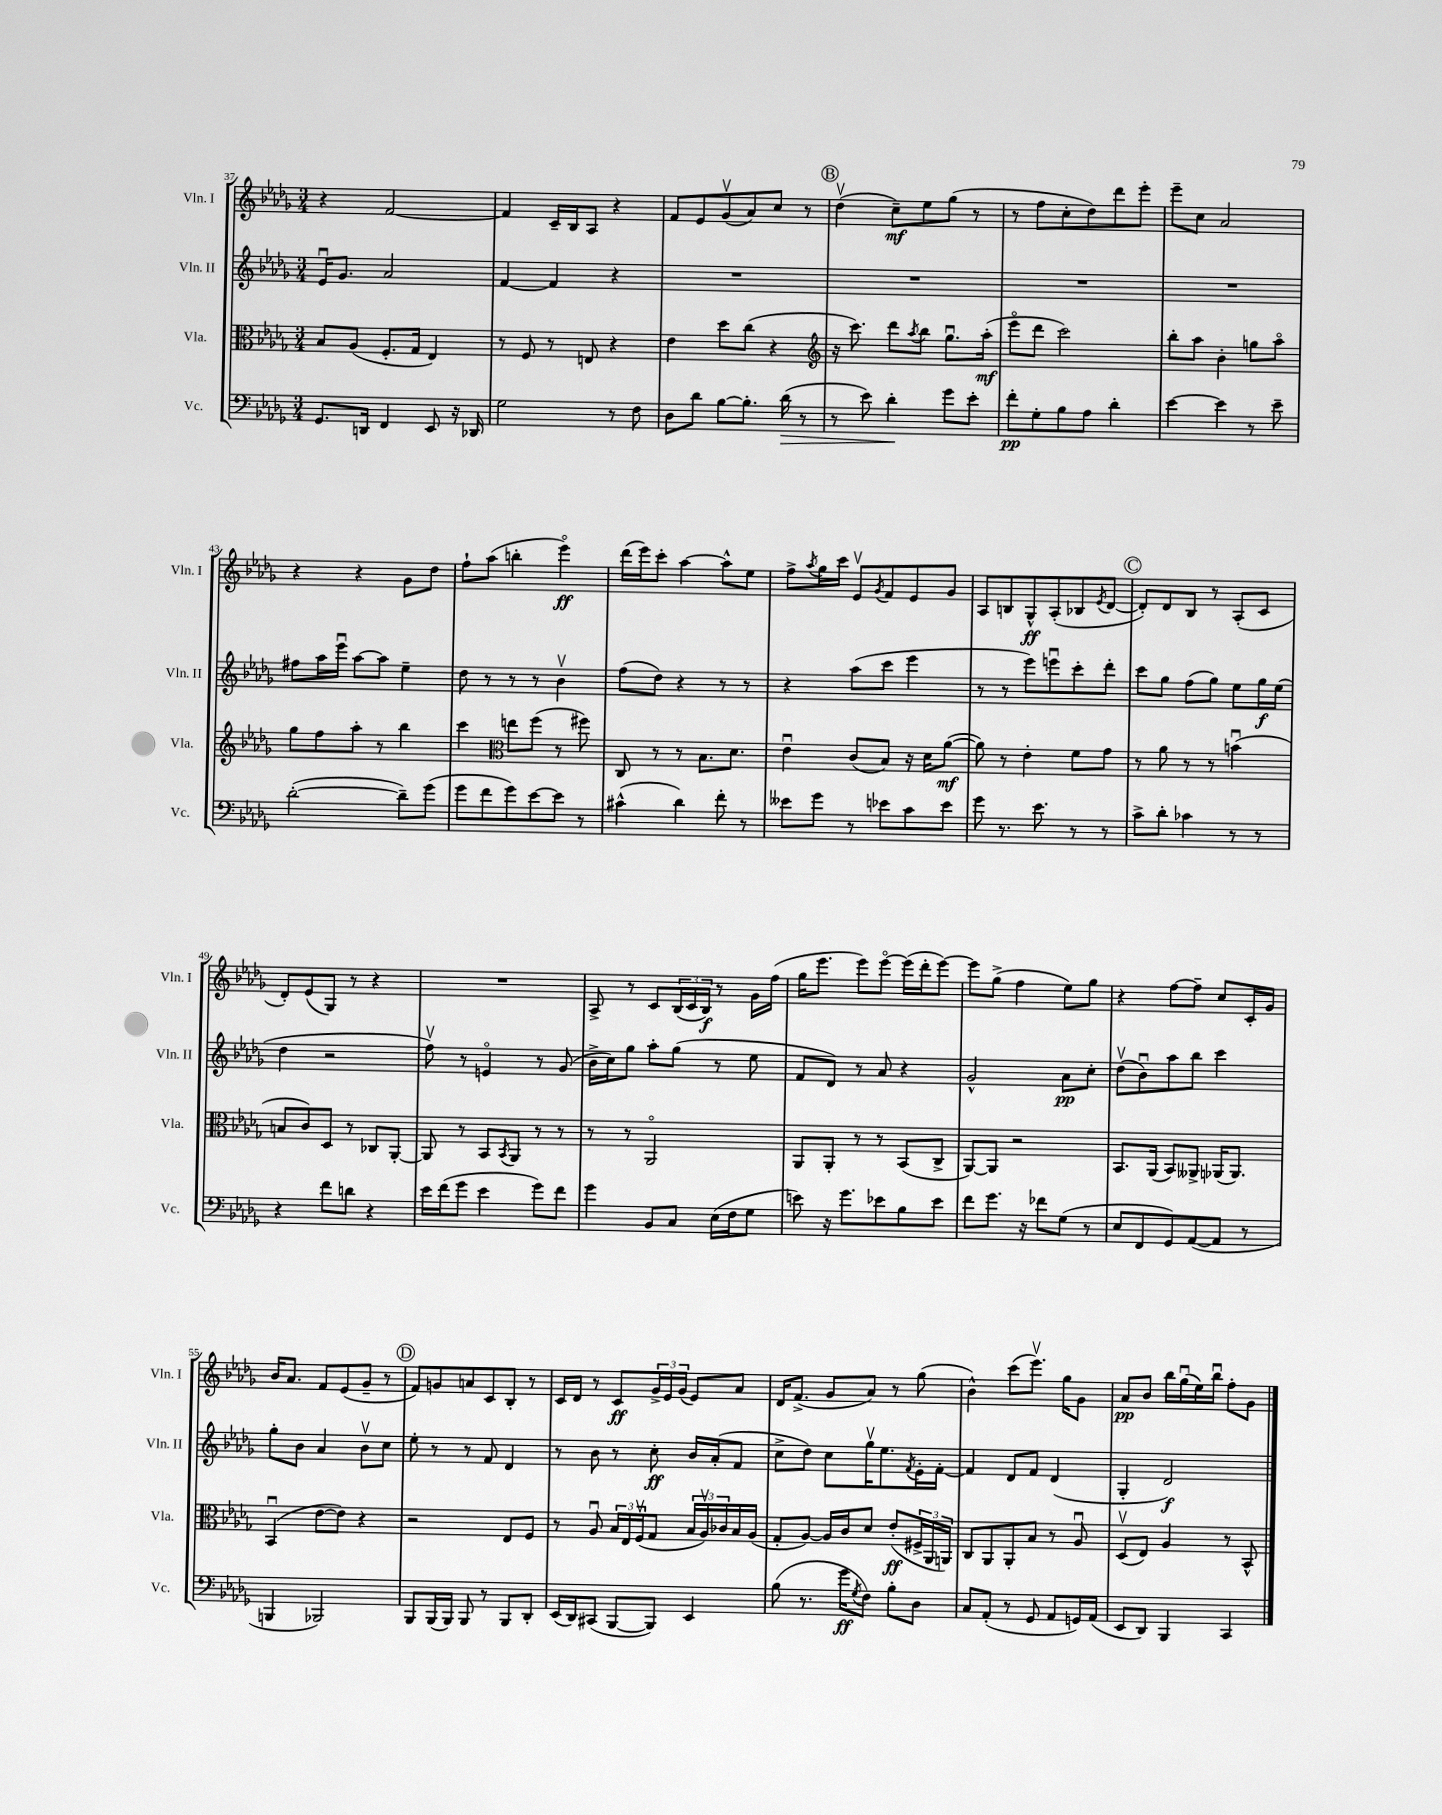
<<
\new StaffGroup <<
\new Staff = "s0" \with { instrumentName = "Vln. I" shortInstrumentName = "Vln. I" } {
    \clef treble \key des \major \numericTimeSignature \time 3/4
    r4 f'2~ |
    f'4 c'16-- bes16 aes8 r4 |
    f'8 ees'8 ges'8\upbow( aes'8) c''8 r8 |
    \mark \markup { \circle "B" } des''4\upbow( c''8--\mf) ees''8 ges''8( r8 |
    r8 f''8 c''8-. des''8) des'''8 ees'''8-. |
    ees'''8-- c''8 aes'2 |
    r4 r4 ges'8 des''8 |
    f''8-! aes''8( b''4-. ees'''4\flageolet\ff) |
    des'''16( ees'''16) c'''8-. aes''4~ aes''8-^ ees''8 |
    f''8-> \acciaccatura { aes''8 } ges''16 c'''16 ees'8\upbow \acciaccatura { ges'8 } f'8 ees'8 ges'8 |
    aes8 b8 ges8-^\ff aes8-.( bes8 \acciaccatura { ees'8 } des'8~ |
    \mark \markup { \circle "C" } des'8-.) des'8 bes8 r8 aes8-.( c'8 |
    des'8-.) ees'8( ges8) r8 r4 |
    R2. |
    aes8-> r8 c'8 \tuplet 3/2 { bes16( c'16 bes16\f) } r8 ges'16 f''16( |
    ges''16 ees'''8. ees'''8) ees'''8~\flageolet ees'''16( des'''16-. ees'''8~) |
    ees'''8 ges''8->( f''4 ees''8) ges''8 |
    r4 f''8~ f''8-- c''8 c'16-. ges'16 |
    bes'16 aes'8. f'8 ees'8( ges'8-- r8 |
    \mark \markup { \circle "D" } f'8) g'8 a'8 c'8 bes8-. r8 |
    c'16 des'16 r8 c'8\ff \tuplet 3/2 { ges'16-> ees'16 ges'16( } ees'8) aes'8 |
    des'16 f'8.->( ges'8 aes'8) r8 ges''8( |
    bes'4-^) c'''8( ees'''8.\upbow) ges''16 ges'8 |
    aes'8\pp bes'8 bes''16 ges''16\downbow( ees''16) bes''16\downbow f''8-. ges'8 \bar "|." |
}
\new Staff = "s1" \with { instrumentName = "Vln. II" shortInstrumentName = "Vln. II" } {
    \clef treble \key des \major \numericTimeSignature \time 3/4
    ees'16\downbow ges'8. aes'2 |
    f'4~ f'4 r4 |
    R2. |
    \mark \markup { \circle "B" } R2. |
    R2. |
    R2. |
    fis''8 aes''16 ees'''16\downbow aes''8~ aes''8 ees''4-- |
    des''8 r8 r8 r8 bes'4\upbow |
    f''8( des''8) r4 r8 r8 |
    r4 aes''8( c'''8 ees'''4 |
    r8 r8 ees'''8) e'''8\downbow c'''8-. des'''8-. |
    \mark \markup { \circle "C" } c'''8 ges''8 f''8( ges''8) ees''8 ges''16\f ees''16( |
    des''4 r2 |
    f''8\upbow) r8 e'4\flageolet r8 ges'8( |
    bes'16-> c''16) ges''8 aes''8-. ges''8( r8 ees''8 |
    f'8 des'8) r8 aes'8 r4 |
    ges'2-^ aes'8\pp c''8-. |
    des''8\upbow( bes'8\downbow) aes''8 bes''8 c'''4 |
    ges''8-. bes'8 aes'4 bes'8\upbow c''8 |
    \mark \markup { \circle "D" } ees''8-. r8 r8 f'8 des'4 |
    r8 bes'8 r8 c''8-.\ff bes'16 aes'16-.( f'8 |
    c''8-> des''8) c''8 ges''16\upbow ees''8. \acciaccatura { f'8 } ees'16-. f'16~-. |
    f'4 des'8 f'8 des'4( |
    ges4-. des'2\f) \bar "|." |
}
\new Staff = "s2" \with { instrumentName = "Vla." shortInstrumentName = "Vla." } {
    \clef alto \key des \major \numericTimeSignature \time 3/4
    bes8 aes8( f8.-. ges16 ees4) |
    r8 f8 r8 e8 r4 |
    ees'4 des''8 c''8( r4 |
    \mark \markup { \circle "B" } \clef treble r16 c'''8.) des'''8 \acciaccatura { aes''8 } bes''8 ges''8.\downbow aes''16-.\mf( |
    ees'''8\flageolet des'''8 c'''2) |
    bes''8-. aes''8 bes'4-. g''8 aes''8\flageolet |
    ges''8 f''8 aes''8-. r8 bes''4 |
    c'''4 \clef alto e''8 f''8( r8 fis''8) |
    c8 r8 r8 bes8. des'8. |
    ees'4\downbow c'8( bes8) r16 des'16 aes'8~\mf( |
    aes'8) r8 ees'4-. f'8 ges'8 |
    \mark \markup { \circle "C" } r8 aes'8 r8 r8 b'4\downbow( |
    b8 c'8) des8 r8 ces8 aes,8~-. |
    aes,8 r8 bes,8 \acciaccatura { bes,8 } aes,8 r8 r8 |
    r8 r8 aes,2\flageolet |
    aes,8 aes,8-. r8 r8 bes,8( c8-> |
    aes,8~) aes,8 r2 |
    bes,8. aes,16( bes,8) aeses,8-> aes,16( aes,8.) |
    bes,4\downbow( ees'8~ ees'8) r4 |
    \mark \markup { \circle "D" } r2 ees8 f8 |
    r8 aes8\downbow \tuplet 3/2 { bes16 ees16 f16\upbow( } ges8 \tuplet 3/2 { bes16 aes16\upbow) ces'16 } bes16 aes16( |
    ges8-. aes8~) aes16 c'16 des'8 ees'8-.\ff( \tuplet 3/2 { fis16-> aes,16 a,16) } |
    c8 aes,8 aes,8-. bes8 r8 aes8\downbow |
    des8\upbow( ees8) aes4 r8 bes,8-^ \bar "|." |
}
\new Staff = "s3" \with { instrumentName = "Vc." shortInstrumentName = "Vc." } {
    \clef bass \key des \major \numericTimeSignature \time 3/4
    ges,8. d,16 f,4 ees,8 r16 des,16 |
    ges2 r8 f8 |
    des8 des'8 bes8~ bes8.-. des'16\>( r8 |
    \mark \markup { \circle "B" } r8 ees'8) des'4-.\! ges'8 ees'8-. |
    f'8-.\pp ges8-. bes8 aes8 des'4-. |
    ees'4~ ees'4 r8 ees'8-- |
    des'2~-.( des'8--) ges'8( |
    ges'8 f'8 ges'8) ees'8~ ees'8 r8 |
    cis'4-^( des'4) f'8-. r8 |
    eeses'8 ges'8 r8 ees'8 c'8 ees'8 |
    ges'8 r8. ees'8. r8 r8 |
    \mark \markup { \circle "C" } c'8-> des'8-. ces'4 r8 r8 |
    r4 f'8 d'8 r4 |
    ees'16 f'16( ges'8 ees'4 ges'8) f'8 |
    ges'4 bes,8 c8 ees16( f16 ges8 |
    e'8) r16 ges'8. ees'8 bes8 ees'8 |
    f'8 ges'8. r16 fes'8 ges8( r8 |
    ees8 f,8 ges,8) aes,8~( aes,8 r8 |
    b,,4 bes,,2) |
    \mark \markup { \circle "D" } bes,,8 bes,,16( bes,,16) bes,,8 r8 bes,,8 des,8-. |
    ees,16( des,16) cis,8( bes,,8~ bes,,8) ees,4 |
    bes8( r8. ges'16\ff \acciaccatura { ges8 } f8) bes8-. des8 |
    c8 aes,8-.( r8 ges,8 aes,8 g,16) aes,16( |
    ees,8 des,8) bes,,4 c,4 \bar "|." |
}
>>
>>
\layout { \context { \Score currentBarNumber = #37 } }
